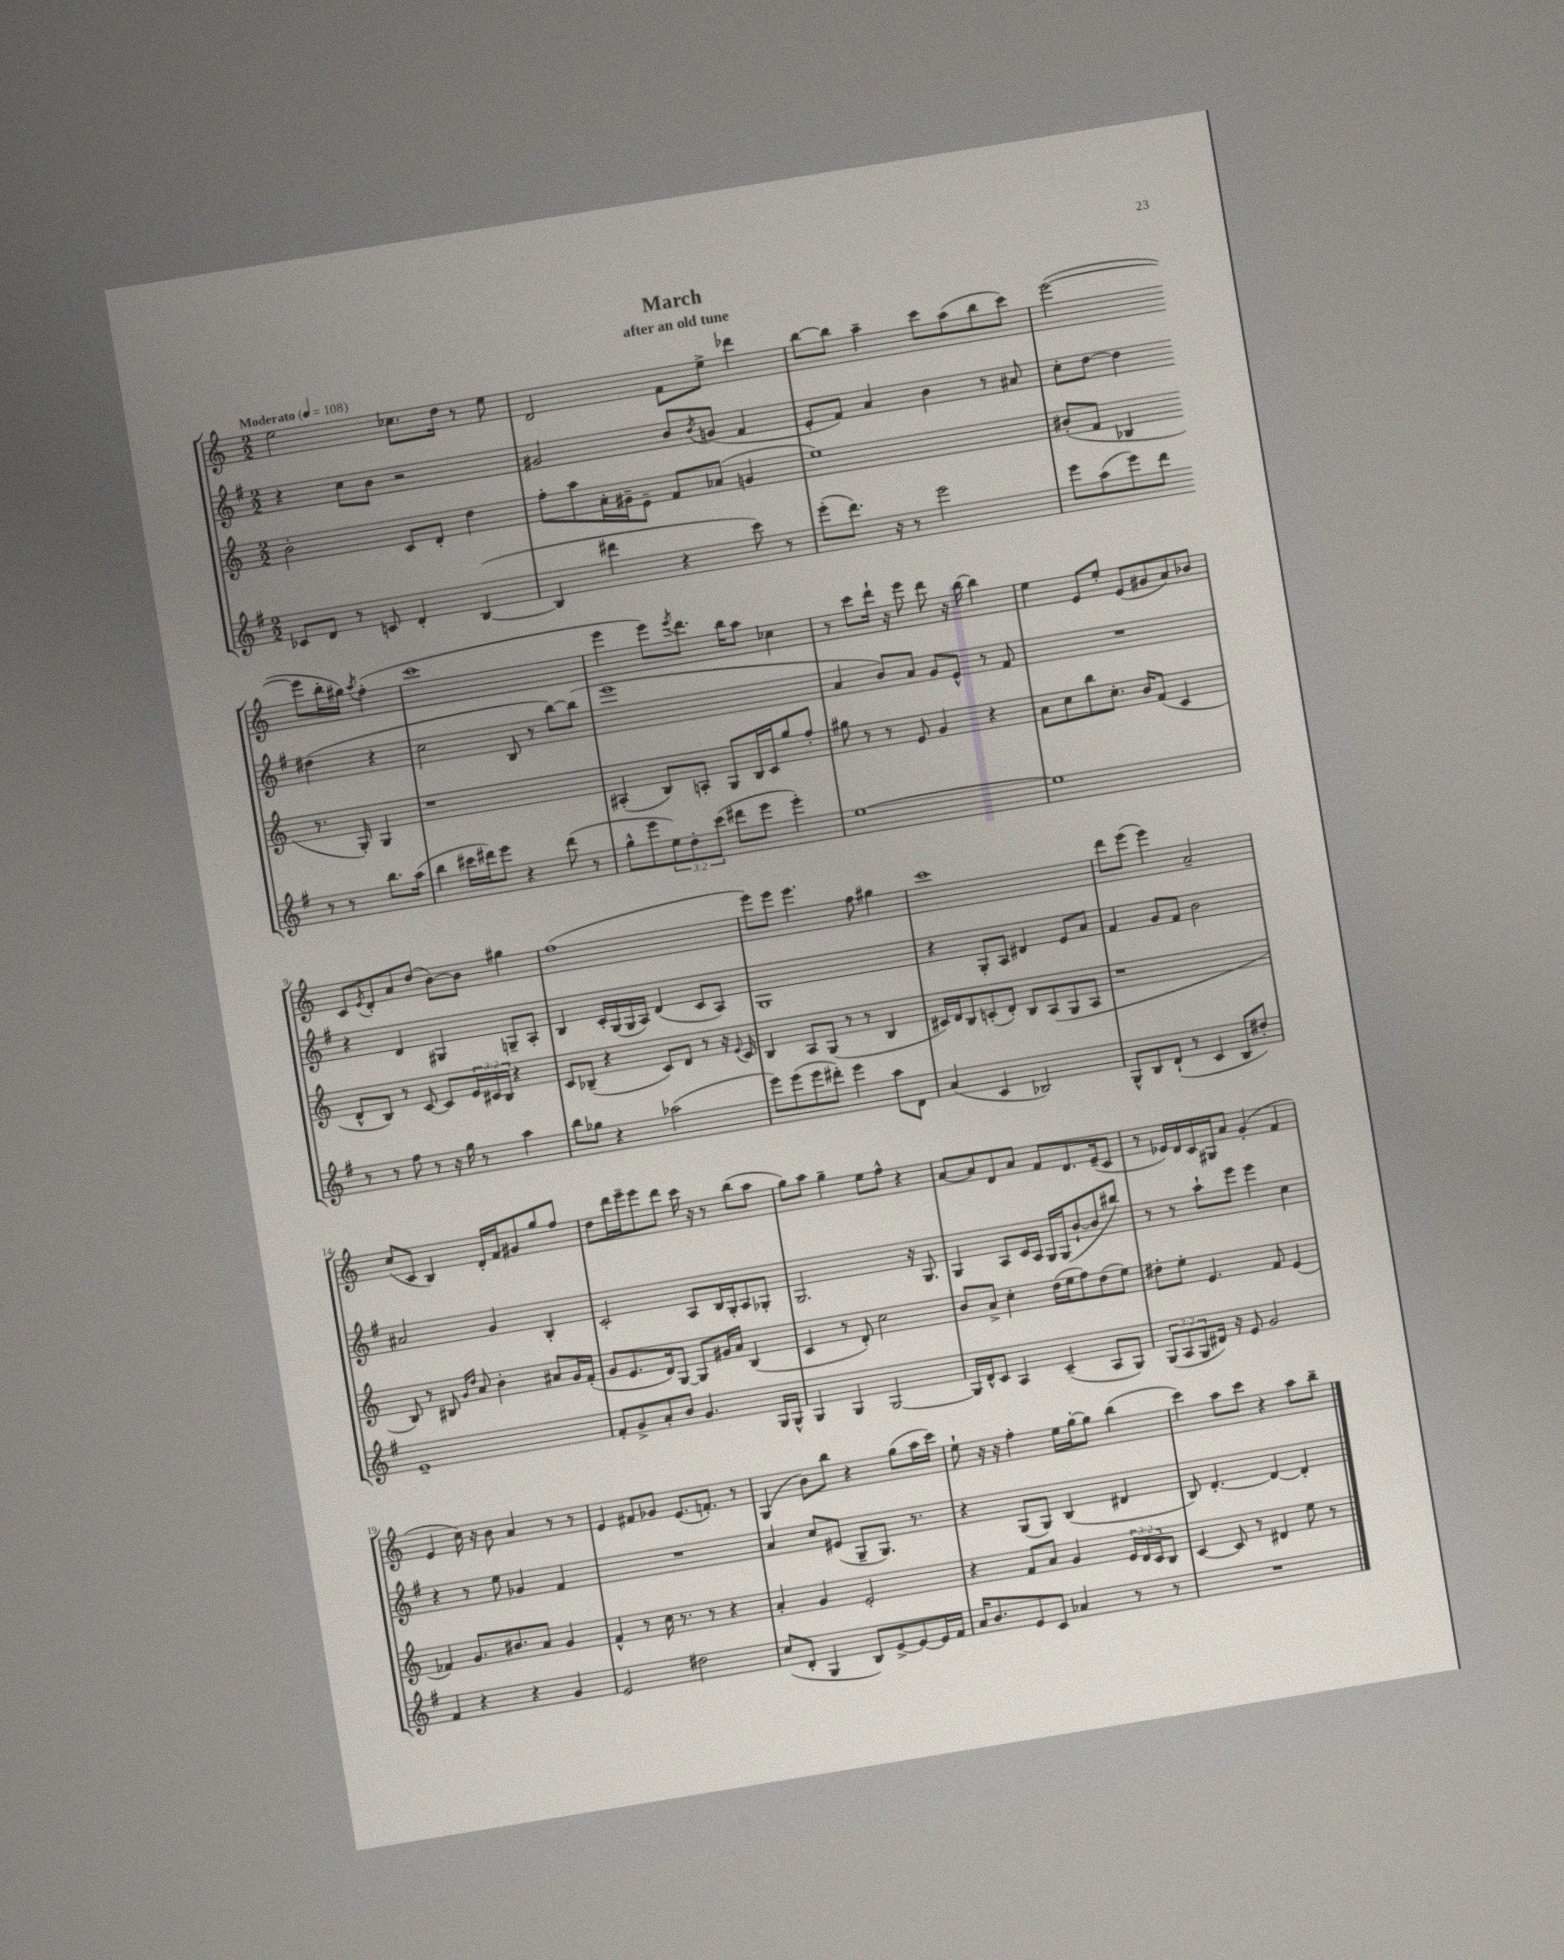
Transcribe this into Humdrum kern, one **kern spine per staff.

**kern	**kern	**kern	**kern
*staff4	*staff3	*staff2	*staff1
*clefG2	*clefG2	*clefG2	*clefG2
*k[f#]	*k[]	*k[f#]	*k[]
*M2/2	*M2/2	*M2/2	*M2/2
*MM108	*MM108	*MM108	*MM108
8c-/L	2b'\	4r	2ee\
8d/J	.	.	.
8r	.	8cc\L	.
8c/	.	8b\J	.
4d'/	8c/L	2r	8.cc-\L
.	8d'/J	.	.
.	.	.	16dd\Jk
([4B/	4dd\	.	8r
.	.	.	8ee\
=	=	=	=
4B/]	8ff'\L	2g#/	2d/
.	8aa\	.	.
4ddd#\	16a'\L	.	.
.	16g#~\J	.	.
.	8e~\J	.	.
4r	8f/L	8b/L	8f\L
.	.	8qb/	.
.	(8a-/J	(8g/J	8ee^\J
8ccc\)	4g/	4f#/	4ddd-\
8r	.	.	.
=	=	=	=
(8eee'\L	1ee)	8e'/L	[8bb\L
8.ddd\J)	.	8f#/J)	8bb\]J
.	.	4a/	4aa~\
16r	.	.	.
8r	.	.	.
2eee\	.	4b\	8ccc\L
.	.	.	(8aa\
.	.	8r	8bb\
.	.	8a#/	8ccc\J)
=	=	=	=
8eee\L	(8b#'/L	8cc'\L	([2eee\
(8aa\	8f/J	[8dd\J	.
8eee\)	4B-/	4dd\]	.
8ddd\J	.	.	.
8r	8.r	(4dd#\	8eee\]L
8r	.	.	16bb'\L
.	16G'/)	.	16gg#\JJ)
.	.	.	8qaa/
8.bb\L	4G/	4r	(4ff'\
(16aa\Jk	.	.	.
=	=	=	=
4bb\	1r	2cc\	1ccc
16ccc#\LL	.	.	.
16ddd#\J)	.	.	.
8eee\J	.	.	.
4r	.	8B/	.
.	.	8r	.
(8ddd#\	.	[8bb\L)	.
8r	.	(8bb\]J	.
=	=	=	=
8gg^^\L	(4A#'/	1eee	4eee\
8eee\	.	.	.
12ee\)	8B/L)	.	8eee\L)
12dd'\	.	.	.
.	.	.	8qeee/
.	8A'/J	.	8.ddd\J
(12ccc\J	.	.	.
8ddd#\L	8G/L	.	.
.	.	.	16bb\LK
8eee\J	16B/L	.	8aa\J
.	16c/J	.	.
4eee'\)	8gg/	.	4cc-\
.	8ff'/J	.	.
=	=	=	=
[1ee	8gg#\	4a/	8r
.	8r	.	8ccc\L
.	8r	8b/L)	16ddd`\Jk
.	.	.	16r
.	8e/	8a/J	8eee\
.	4g/	8g/L	8ddd\
.	.	8e^^/J	16r
.	.	.	[16bb\
.	4r	8r	4bb\]
.	.	8f#/	.
=	=	=	=
1ee]	8a\L	1r	4ee\
.	8cc\	.	.
.	8bb\	.	8e/L
.	8.cc'\J	.	8ee'/J
.	.	.	(8e/L
.	16b/LK	.	.
.	(8f/J	.	8g#/
.	4c/	.	8a/)
.	.	.	8b-/J
=	=	=	=
8r	8d^^/L	4r	8c/L
.	.	.	8qe/
8r	8B/J)	.	8d'/
8ff#\	8r	4d/	8a/
8r	[8c/	.	(8dd/J
16r	8c/]L	4G#/	[8b\L)
16gg\	.	.	.
8r	24e/L	.	8b\]J
.	24c#/	.	.
.	24B/JJ	.	.
4aa\	4r	8G~/L	4gg#\
.	.	8A'/J	.
=	=	=	=
8bb\L	8c/L	4B/	(1ff
8gg-\J	(8B-~/J	.	.
4r	4r	16c'/LL	.
.	.	(16G/	.
.	.	16G/	.
.	.	16A/JJ)	.
(2aa-\	8c/L)	(4d/	.
.	8d/J	.	.
.	8r	8c/L	.
.	16r	8A/J)	.
.	8qqe/	.	.
.	16c/	.	.
=	=	=	=
8eee\L)	4B/	1G	8eee\L)
(8eee\	.	.	8eee\J
8eee\	8A/L	.	4.eee\
8ddd#'\J)	(8G/J	.	.
4eee\	8r	.	.
.	8r	.	8ff\
8aa\L	4B/	.	4gg#\
8d\J	.	.	.
=	=	=	=
(4a/	16c#/LL)	4r	1ccc
.	16d/J	.	.
.	8B/	.	.
4c/	(8c'/	8G'/L	.
.	8d'/J)	8A/J	.
2B-/)	8B/L	4d#/	.
.	(8A/	.	.
.	8G/	8e/L	.
.	8A/J	8a/J	.
=	=	=	=
8G^^/L	1r	4f#/	8ddd\L
8B/	.	.	(8eee\J
(8d`/J	.	8g/L	4eee\)
8r	.	8f#/J	.
4c/	.	2b\	2a~/
8B/L	.	.	.
8dd#'/J)	.	.	.
=	=	=	=
1e~	8B/)	2a#/	(8cc/L
.	8r	.	8c/J
.	8B#/	.	4B/)
.	16qqg/LL	.	.
.	16qqdd/JJ	.	.
.	8a/	.	.
.	4b'\	4g/	16d'/LL
.	.	.	16f/J
.	.	.	8g#/
.	8a#/L	4B'/	8gg/
.	16g/L	.	8ff/J
.	(16f'/JJ	.	.
=	=	=	=
8f#'/L	8g/L	2c'/	8dd\L
8g^/	8.e/	.	16ddd\L
.	.	.	16eee~\J
8a'/	.	.	8eee\
.	16d/k)	.	.
8b/J	[8G/J	.	8ddd\J
4.g/	8G/]L	8A/L	16ccc\
.	.	.	16r
.	16g#/L	16B/L	8r
.	16a/JJ	16G'/J	.
.	(4B/	8A/	(8bb\L
16G/LL	.	8G-'/J	8aa\J
16G^^/JJ	.	.	.
=	=	=	=
4G/	4c/	2.G/	8gg\L)
.	.	.	8aa\J
4G/	8r	.	4gg~\
.	8d'/)	.	.
[2G/	2cc\	.	8ee\L
.	.	.	8ff^^\J
.	.	16r	4r
.	.	8.G/	.
=	=	=	=
16G/]LL	8b/L	4G/	[8a/L
16d^^/J	.	.	.
8c/J	8a^/J	.	8a/]
4A/	4cc'\	8A/L	8d/
.	.	16c/L	8a/J
.	.	16A/JJ	.
(4c~/	(16dd\LL	16G/LL	8f/L
.	16ee\J	(16G/J	.
.	8ff\)	[8b`/	8.d/
8A/L	(8dd\	8b/]	.
.	.	.	(16e~/k
8G/J)	8ee\J)	8bb#/J)	8c/J
=	=	=	=
(12G/L	8dd#'\L	8r	8r
12A/	.	.	.
.	8ee'\J	8r	16e-/LL)
12G/	.	.	.
.	.	.	16d/
16d#/Jk)	4.e/	8aa`\L	16c/
16r	.	.	16G#/J
8e/	.	8eee\J	8a/J
2g/	.	4eee\	(4g'/
.	8f/	.	.
.	(4e/	4cc\	4f/
=	=	=	=
4f#/	4f-/)	4r	4e/
4r	8.g/L	8r	16cc\)
.	.	.	16r
.	.	8ee\	8b\
.	8.b#/	.	.
4r	.	4g-/	4a/
.	8a/J	.	.
4g/	4g/	4f#/	8r
.	.	.	8r
=	=	=	=
2e/	4f^^/	1r	4e/
.	8r	.	8f#/L
.	16cc\	.	8g-/J
.	8.r	.	.
2dd#\	.	.	(8.e/L
.	8r	.	.
.	.	.	8.f'/J)
.	4r	.	.
.	.	.	8r
=	=	=	=
(8cc/L	4a'/	4a/	(4G/
8d'/J	.	.	.
4G/	4g/	8cc/L	8b\L)
.	.	(8e#/J	8bb\J
8B/L)	2e'/	8G~/L	4r
[8e^/	.	8.G/J)	.
8e/_	.	.	(8gg\L
.	.	8.r	.
16e/]L	.	.	16aa\L
16f#/JJ	.	.	16ccc\JJ)
=	=	=	=
16a/LK	4r	4r	8ee`\
8.b/	.	.	.
.	.	.	16r
.	.	.	16r
8e/	8f/L	(8G/L	4ff'\
8c/J	8a/J	8G/J)	.
4a-/	4g/	(4B/	16ee\LL
.	.	.	[16gg'\J
.	.	.	8gg\]J
8r	24e/LL	4d#/	(4bb\
.	24d/	.	.
.	24c/J	.	.
8r	8B/J	.	.
=	=	=	=
1r	[4c/	8B/)	4ccc\)
.	.	[4.d'/	.
.	8c/]	.	8aa\L
.	8r	.	8ccc\J
.	4d#/	4d/_	4r
.	8ee\	4d'/]	8aa\L
.	8r	.	8bb~\J
==	==	==	==
*-	*-	*-	*-
